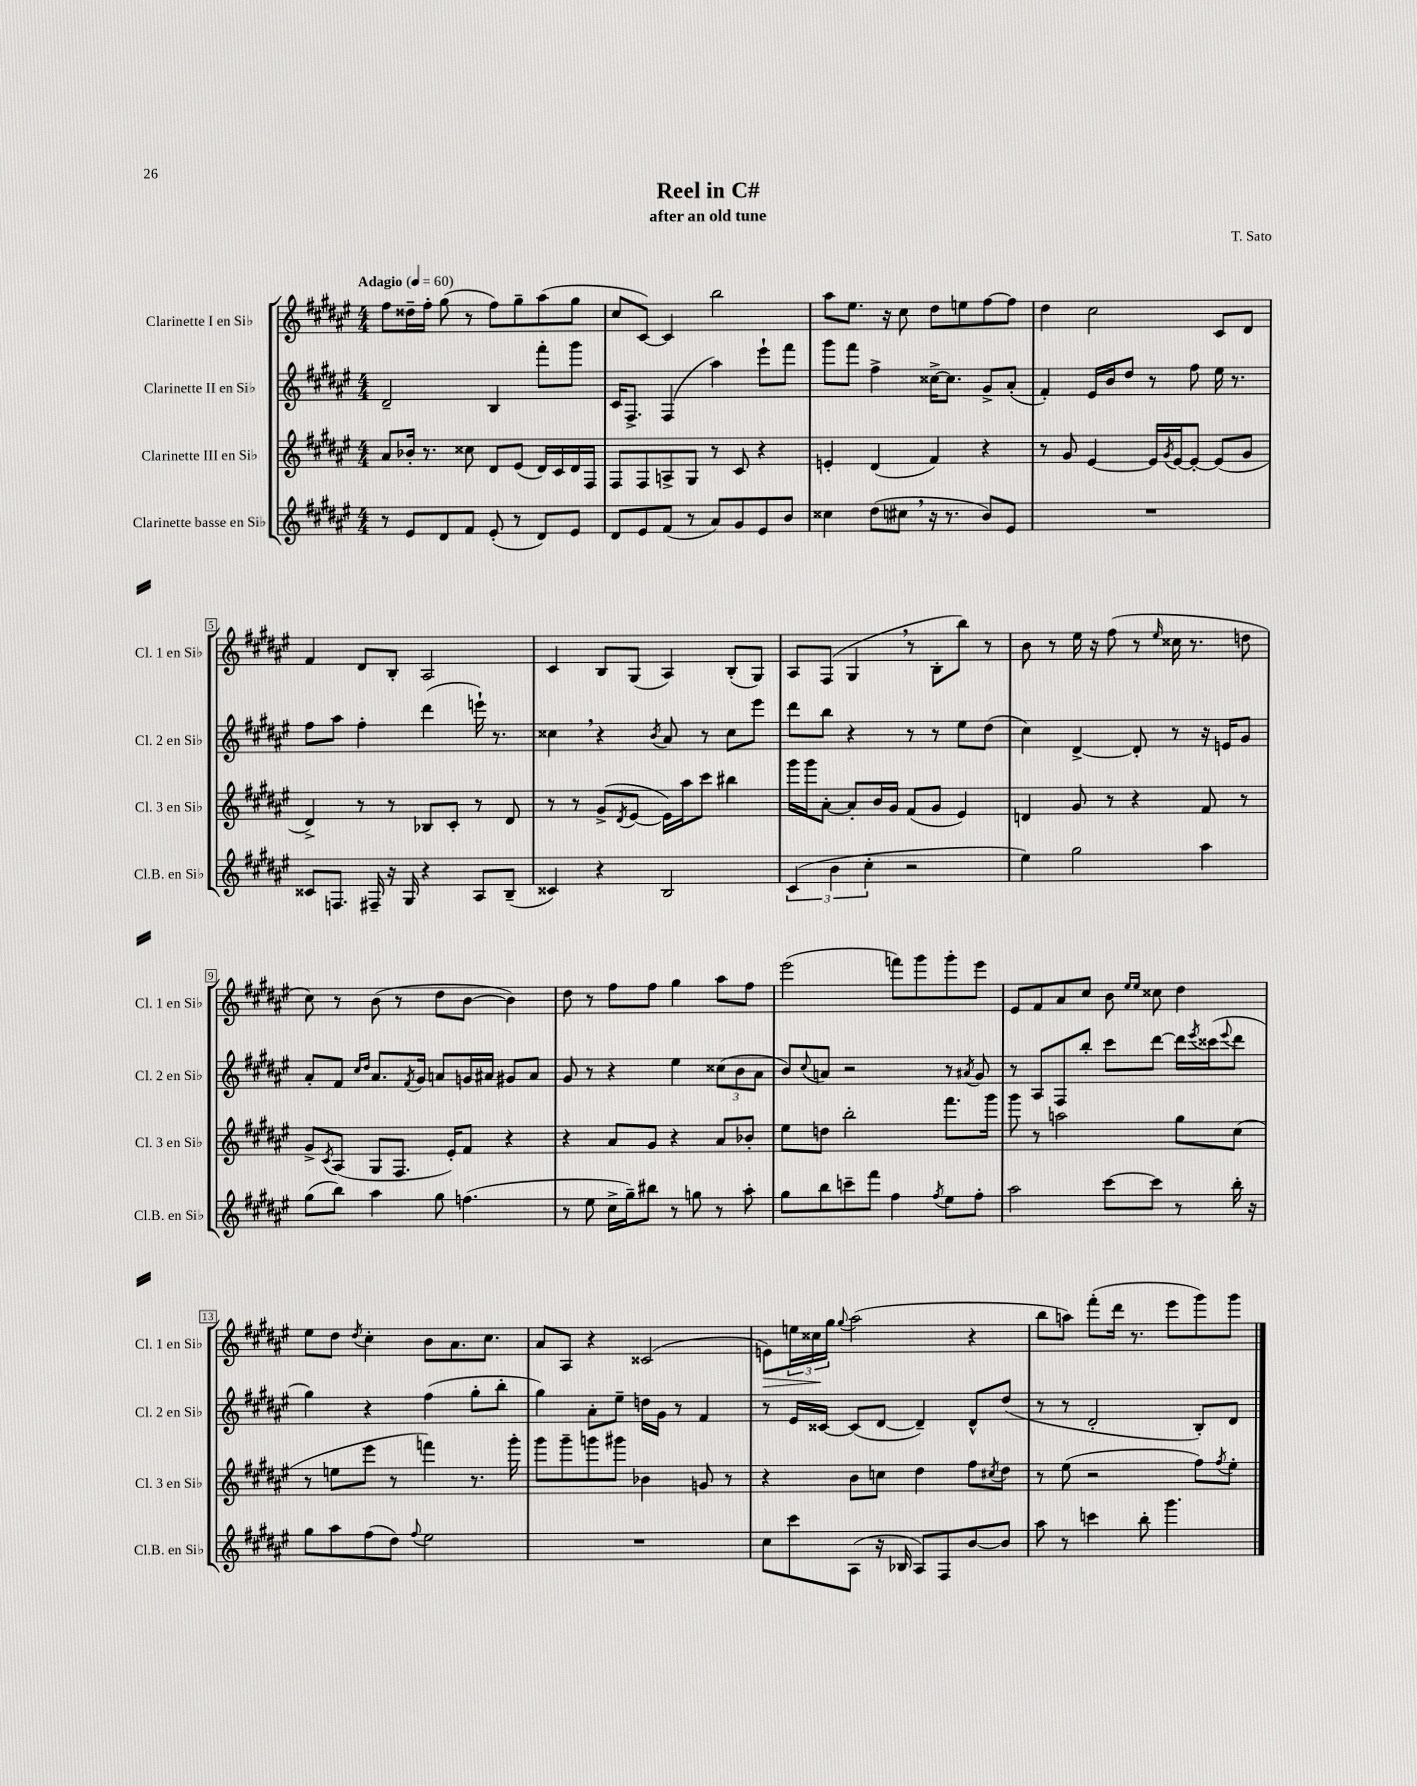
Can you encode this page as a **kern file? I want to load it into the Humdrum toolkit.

**kern	**kern	**kern	**kern
*staff4	*staff3	*staff2	*staff1
*clefG2	*clefG2	*clefG2	*clefG2
*k[f#c#g#d#a#e#]	*k[f#c#g#d#a#e#]	*k[f#c#g#d#a#e#]	*k[f#c#g#d#a#e#]
*M4/4	*M4/4	*M4/4	*M4/4
*MM60	*MM60	*MM60	*MM60
8r	8a#	2d#~	8ff#
8e#	16b-'	.	16dd##~
.	8.r	.	16ff#'
8d#	.	.	(8gg#
8f#	8cc##	.	8r
(8e#'	8d#	4B	8ff#)
8r	(8e#	.	8gg#~
8d#)	16d#)	8fff#'	(8aa#
.	16c#	.	.
8e#	16d#	8ggg#	8gg#
.	16F#	.	.
=	=	=	=
8d#	8F#	16c#	8cc#
.	.	8.F#^	.
8e#	8F#	.	[8c#)
(8f#	8A^	(4F#	4c#]
8r	8G#	.	.
8a#)	8r	4aa#)	2bb
8g#	8c#	.	.
8e#	4r	8eee#`	.
8b	.	8fff#	.
=	=	=	=
4cc##	4e'	8ggg#	8aa#
.	.	8fff#	8.ee#
(8dd#	(4d#	4ff#^	.
.	.	.	16r
8cc#	.	.	8cc#
16r	4f#)	[16cc##^	8dd#
8.r	.	8.cc##]	.
.	.	.	8ee
8b)	4r	8g#^	[8ff#
8e#	.	(8a#'	8ff#]
=	=	=	=
1r	8r	4f#')	4dd#
.	8g#	.	.
.	[4e#	16e#	2cc#
.	.	16b	.
.	.	8dd#	.
.	16e#]	8r	.
.	8qg#	.	.
.	[16e#	.	.
.	8e#'_	8ff#	.
.	(8e#]	16ee#	8c#
.	.	8.r	.
.	8g#	.	8d#
=	=	=	=
8c##	4d#^)	8ff#	4f#
8.F	.	8aa#	.
.	8r	4ff#'	8d#
16F#~	.	.	.
16r	8r	.	8B'
16G#	.	.	.
4r	8B-	(4ddd#	2A#
.	8c#'	.	.
8A#	8r	16eee`)	.
.	.	8.r	.
(8B~	8d#	.	.
=	=	=	=
4c##)	8r	4cc##	4c#
.	8r	.	.
4r	(8g#^	4r	8B
.	8qd#	.	.
.	[8e#	.	(8G#
.	.	8qb	.
2B	16e#])	8a#	4A#)
.	16aa#	.	.
.	8ccc#	8r	.
.	4bb#	8cc##	(8B'
.	.	8eee#	8G#)
=	=	=	=
(6c#	16ggg#	8ddd#	8A#
.	16ggg#	.	.
.	[8a#'	8bb	(8F#
6b	.	.	.
.	8a#']	4r	4G#
6cc#'	.	.	.
.	16b	.	.
.	16g#	.	.
2r	(8f#	8r	8r
.	8g#	8r	8B'
.	4e#)	8ee#	8bb)
.	.	(8dd#	8r
=	=	=	=
4ee#)	4d	4cc#)	8b
.	.	.	8r
2gg#	8g#	[4d#^	16ee#
.	.	.	16r
.	8r	.	(8ff#
.	4r	8d#']	8r
.	.	.	16qqee#
.	.	8r	16cc##
.	.	.	8.r
4aa#	8f#	16r	.
.	.	16e	.
.	8r	8g#	8dd
=	=	=	=
(8gg#	8g#^	8a#'	8cc#)
.	8qc#	.	.
8bb)	(8A#	8f#	8r
.	.	16qqcc#	.
.	.	16qqdd#	.
4aa#	8G#	8.a#	(8b
.	8.F#	.	8r
.	.	8qf#	.
.	.	16g#	.
8gg#	.	8a	8dd#
.	16e#')	.	.
(4.ff	8f#	16g	[8b
.	.	16a#	.
.	4r	8g#	4b])
.	.	8a#	.
=	=	=	=
8r	4r	8g#	8dd#
8ee#	.	8r	8r
16cc#^	8a#	4r	8ff#
16gg#~)	.	.	.
8bb#	8g#	.	8ff#
8r	4r	4ee#	4gg#
8gg	.	.	.
8r	8a#	(12cc##	8aa#
.	.	12b	.
8aa#'	8b-'	.	8ff#
.	.	12a#	.
=	=	=	=
8gg#	8ee#	8b)	(2eee#
.	.	8qqcc#	.
8bb	8dd	8a	.
8ccc~	2bb'	2r	.
8fff#	.	.	.
4ff#	.	.	8fff)
.	.	.	8ggg#
8qff#	.	.	.
8ee#	8.fff#	8r	8ggg#'
.	.	8qa#	.
8ff#'	.	8g#	8eee#
.	16ggg#	.	.
=	=	=	=
2aa#	8ggg#	8r	8e#
.	8r	8A#	8f#
.	2aa	8F#	8a#
.	.	8bb'	8cc#
[8ccc#	.	8ccc#	8b
.	.	.	16qqee#
.	.	.	16qqee#
8ccc#]	.	[8ddd#	8cc##
8r	8gg#	16ddd#]	4dd#
.	.	8qeee#	.
.	.	(16ccc##	.
.	.	8qqeee#	.
16bb'	(8cc#	8ddd#	.
16r	.	.	.
=	=	=	=
8gg#	8r	4gg#)	8ee#
8aa#	8ee	.	8dd#
.	.	.	8qdd#
(8ff#	8eee#	4r	4cc#'
8dd#)	8r	.	.
8qqff#	.	.	.
2ee#	4fff)	(4ff#	8b
.	.	.	8.a#
.	8.r	8gg#'	.
.	.	.	8.cc#
.	.	8bb'	.
.	16ggg#'	.	.
=	=	=	=
1r	8ggg#	4gg#)	8a#
.	8ggg#~	.	8A#
.	8ggg	8a#'	4r
.	8ggg#	8ee#~	.
.	4b-	16dd	(2c##
.	.	16g#	.
.	.	8r	.
.	8g	4f#	.
.	8r	.	.
=	=	=	=
8cc#	4r	8r	8e)
8ccc#	.	16e#	24ee
.	.	.	24cc##
.	.	[16c##	.
.	.	.	24gg#
.	.	.	8qqgg#
(8A#	8b	(8c##]	(2aa#
16r	8cc	[8d#	.
16B-	.	.	.
8A#)	4dd#	4d#~])	.
8F#	.	.	.
[8b	8ff#	8d#^^	4r
.	8qcc#	.	.
8b]	8dd#	(8dd#	.
=	=	=	=
8aa#	8r	8r	8bb
8r	(8ee#	8r	8aa)
4ccc	2r	2d#'	(8fff#'
.	.	.	16ddd#
.	.	.	8.r
8bb'	.	.	.
4.ggg#	.	.	8eee#
.	8ff#)	8B')	8ggg#)
.	8qff#	.	.
.	8ee#'	8d#	8ggg#
==	==	==	==
*-	*-	*-	*-
